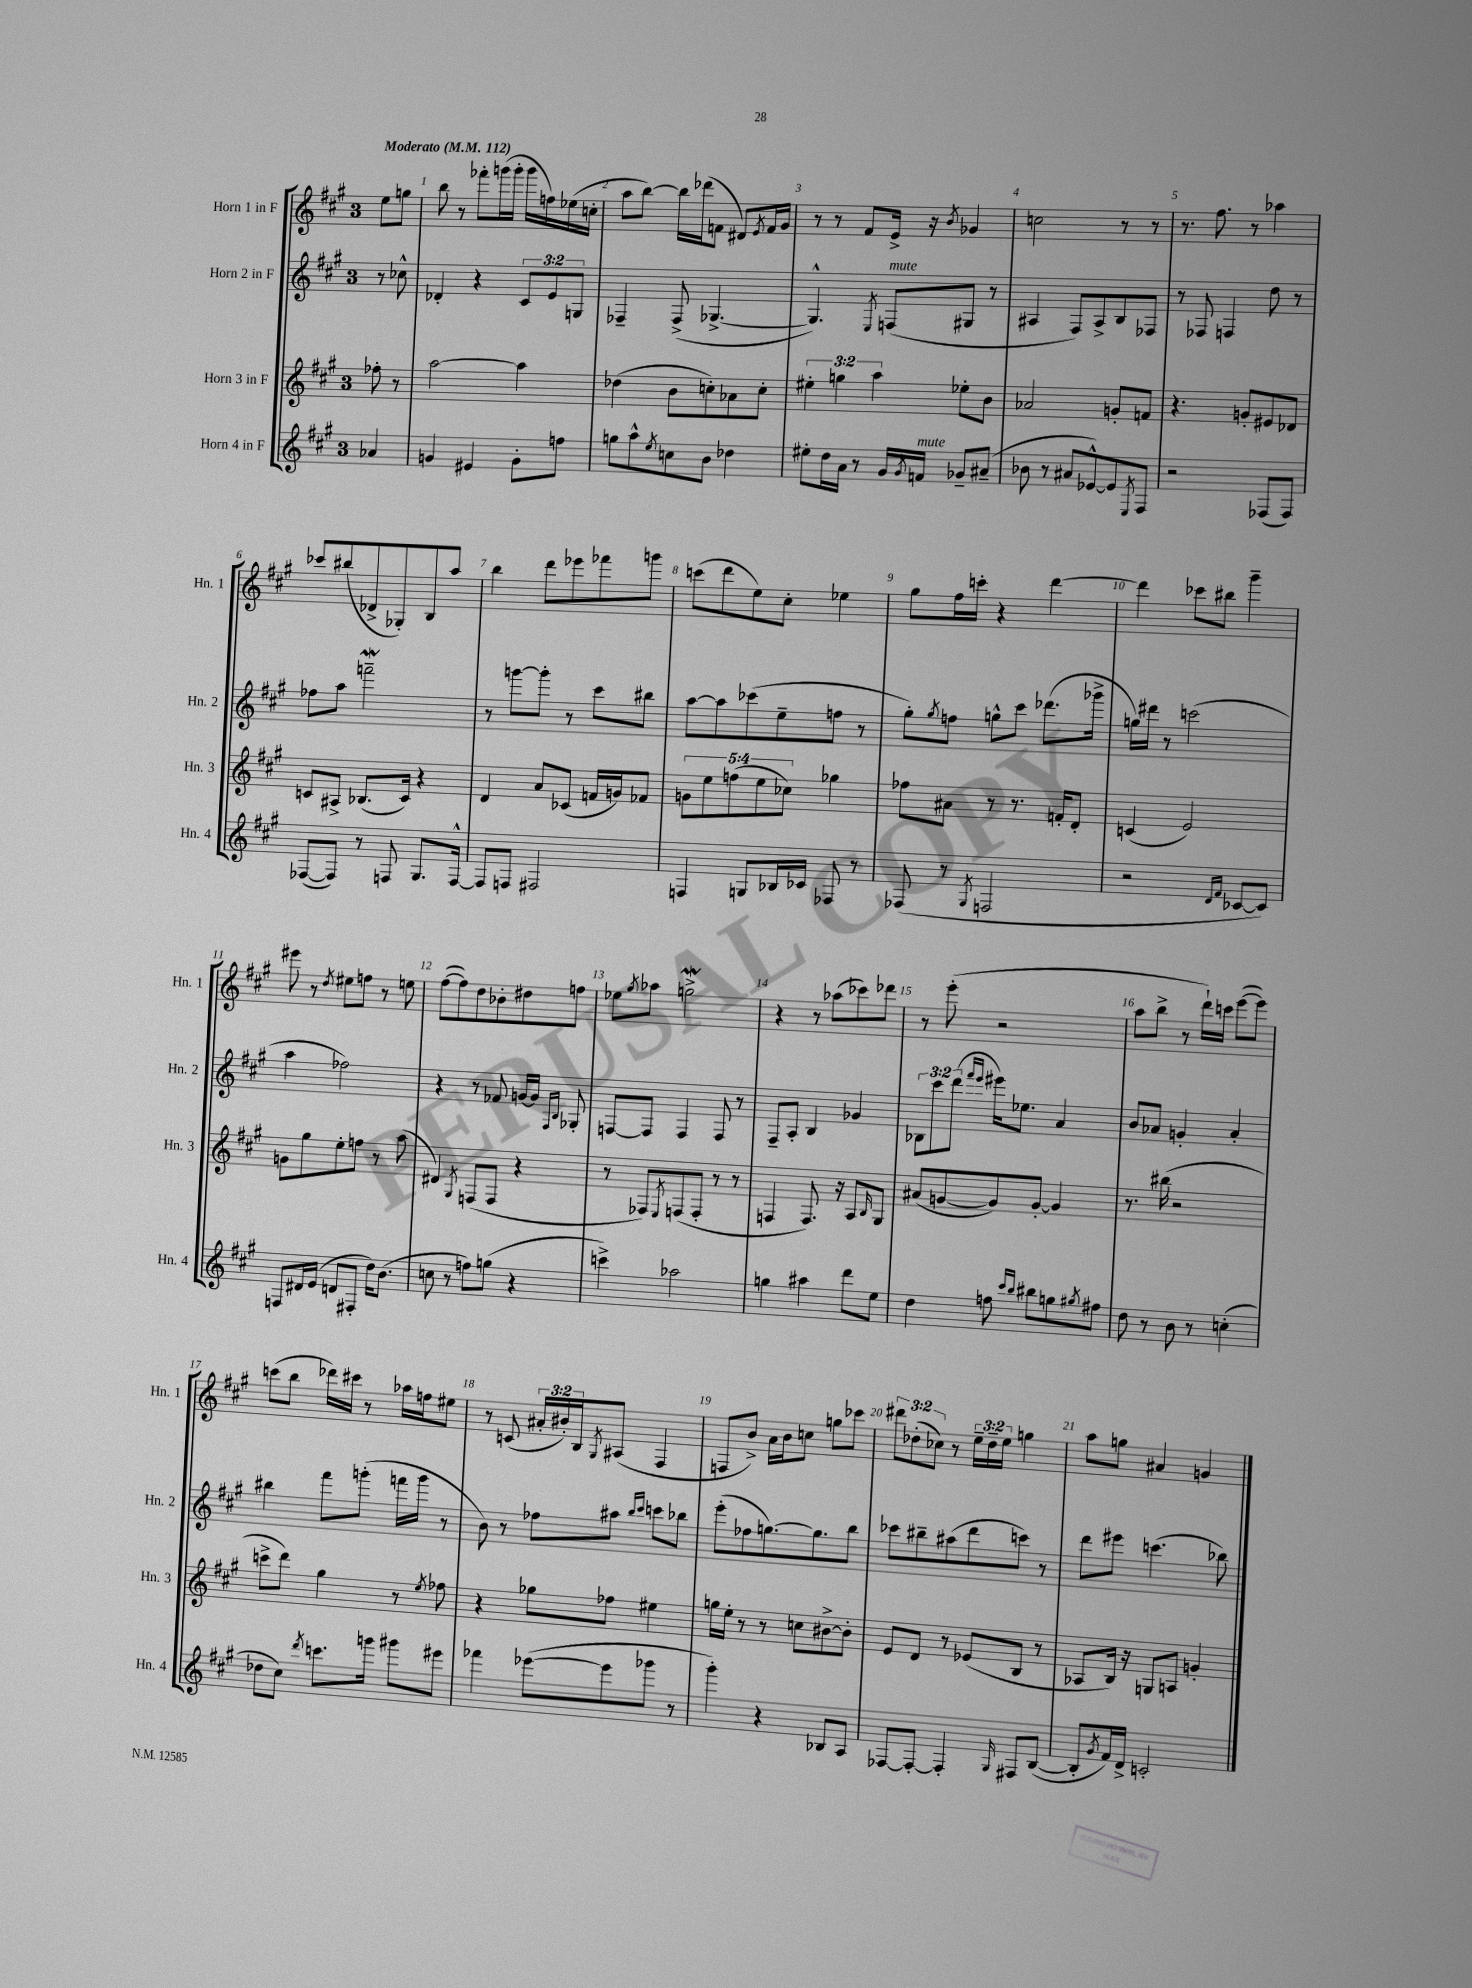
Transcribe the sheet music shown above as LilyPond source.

<<
\new StaffGroup <<
\new Staff = "s0" \with { instrumentName = "Horn 1 in F" shortInstrumentName = "Hn. 1" } {
    \clef treble \key a \major \once \override Staff.TimeSignature.style = #'single-digit \time 3/4 \override Staff.TupletNumber.text = #tuplet-number::calc-fraction-text \partial 4 \tempo "Moderato" 4 = 112
    e''8 g''8 |
    b''8 r8 fes'''8-. g'''16( g'''16-. g'''16 f''16) ees''16( c''16-. |
    a''8 b''8~) b''16 des'''16( f'8 dis'8) \acciaccatura { e'8 } f'16 gis'16 |
    r8 r8 fis'8 e'16-> r16 \acciaccatura { b'8 } ges'4 |
    c''2 r8 r8 |
    r8. fis''8. r8 aes''4 |
    ces'''8 bis''8( des'8-> ges8-.) b8 a''8 |
    b''4 d'''8 ees'''8 fes'''8 g'''8 |
    c'''8( d'''8 e''8) cis''8-. ees''4 |
    gis''8 fis''16 c'''16-. r4 d'''4~ |
    d'''4 ces'''8 bis''8 gis'''4-- |
    eis'''8 r8 \acciaccatura { d''8 } eis''8 f''8 r8 e''8 |
    fis''8~( fis''8) d''8 bes'8-. dis''8 f''8 |
    ees''8 \acciaccatura { gis''8 } aes''8 g''2->\mordent |
    r4 r8 aes''8( ces'''8) des'''8 |
    r8 e'''8-.( r2 |
    a''8 b''8-> r8 d'''16-!) c'''16 e'''8~( e'''8) |
    c'''8( b''8 des'''16) cis'''16 r8 aes''16 f''16 eis''8 |
    r8 c'8( \tuplet 3/2 { ais'16-. bis'16-.) b16 } \acciaccatura { gis8 } ais8( fis4 |
    f8 b'8->) a'16 b'16 c''8 g''8 ces'''8 |
    \tuplet 3/2 { dis'''8 des''8-.( ces''8) } r8 \tuplet 3/2 { e''16-- des''16-- e''16 } g''4 |
    a''8 g''8 ais'4 g'4 \bar "|." |
}
\new Staff = "s1" \with { instrumentName = "Horn 2 in F" shortInstrumentName = "Hn. 2" } {
    \clef treble \key a \major \once \override Staff.TimeSignature.style = #'single-digit \time 3/4 \override Staff.TupletNumber.text = #tuplet-number::calc-fraction-text \partial 4
    r8 ces''8-^ |
    des'4-. r4 \tuplet 3/2 { cis'8 e'8 g8 } |
    fes4-- fes8->( ges4.~-> |
    ges4.-^) \acciaccatura { e8 } f8^\markup { \italic "mute" }( gis8 r8 |
    ais4 fis8) ais8-> b8 fes8 |
    r8 fes8 f4 d''8 r8 |
    fes''8 a''8 f'''2--\mordent |
    r8 g'''8~ g'''8-. r8 cis'''8 bis''8 |
    a''8~ a''8 ces'''8( e''8-- f''8 r8 |
    gis''8-.) \acciaccatura { gis''8 } f''8 g''8-^ cis'''8 des'''8.( ges'''16-> |
    g''16) dis'''16 r8 c'''2( |
    a''4 fes''2) |
    r4 r8 fes'8 g'16~ g'16 \grace { fis16 b16 } ges8-. |
    f8~ f8 f4 f8 r8 |
    fis8-- a8-. b4 ges'4 |
    \tuplet 3/2 { bes8 cis'''8 d'''8( } \grace { fis'''16 e'''16 } eis'''16) ees''8. a'4 |
    b'8 aes'8 g'4-. aes'4-. |
    bis''4 fis'''8 g'''8-.( f'''16 g'''16 r8 |
    b'8) r8 fes''8 ais''8 \grace { b''16 cis'''16 } c'''8 bes''8 |
    e'''8-.( fes''8 g''8.~) g''8. b''8 |
    ces'''8 bis''8-- ais''8( d'''8 c'''8) r8 |
    d'''8 eis'''8 c'''4.( bes''8) \bar "|." |
}
\new Staff = "s2" \with { instrumentName = "Horn 3 in F" shortInstrumentName = "Hn. 3" } {
    \clef treble \key a \major \once \override Staff.TimeSignature.style = #'single-digit \time 3/4 \override Staff.TupletNumber.text = #tuplet-number::calc-fraction-text \partial 4
    fes''8-. r8 |
    a''2~ a''4 |
    des''4( b'8 c''8-.) aes'8 c''8-. |
    \tuplet 3/2 { eis''4-. g''4 a''4 } ees''8-. b'8 |
    aes'2 g'8-. f'8 |
    r4. g'8-. eis'8 des'8 |
    c'8 ais8-> bes8.( c'16) r4 |
    d'4 a'8 ces'8( f'16 g'16) fes'8 |
    \tuplet 5/4 { g'8 e''8 f''8( e''8 ces''8) } ges''4 |
    fes''8 ais'8 r8 r8. f'16-. d'8-. |
    c'4( e'2) |
    g'8 gis''8 e''8-. f''8 r8 a''8( |
    dis'4) \acciaccatura { gis8 } f8( f8 r4 |
    r8 fes8) \acciaccatura { e8 } f8( f8-. r8 r8 |
    f4 f8.) r16 a8 \grace { b16 } gis8 |
    ais'8( g'8~ g'8) g'8~-. g'4 |
    r8. bis''16( r2 |
    c'''8-> d'''8) gis''4 r8 \acciaccatura { e''8 } fes''8 |
    r4 ges''8 fes''8 eis''4 |
    g''16 e''16-. r8 r8 c''8 bis'8~-> bis'8-. |
    e'8 d'8 r8 ees'8( b8 r8 |
    aes8 b16) r16 g8 a8 g'4-. \bar "|." |
}
\new Staff = "s3" \with { instrumentName = "Horn 4 in F" shortInstrumentName = "Hn. 4" } {
    \clef treble \key a \major \once \override Staff.TimeSignature.style = #'single-digit \time 3/4 \partial 4
    aes'4 |
    g'4 eis'4 g'8-. f''8 |
    g''8 a''8-^ \acciaccatura { e''8 } c''8 b'8 des''4 |
    eis''8-. d''16 a'16 r8 gis'16 \acciaccatura { gis'8 } f'16^\markup { \italic "mute" } ges'8-- ais'8--( |
    bes'8 r8 ais'8 ees'8~-^) ees'8 \acciaccatura { e8 } fis8 |
    r2 fes8( fes8) |
    fes8~( fes8) r8 f8 gis8. f16~-^ |
    f8 f8 fis2 |
    f4 g8 bes16 ces'16 fes8 r8 |
    fes8( r8 \acciaccatura { gis8 } f2 |
    r2 \grace { d'16 fis'16 } ces'8~ ces'8) |
    f8 dis'16 e'16( d'8 fis8-. d''16) b'8.( |
    c''8 r8 f''8) g''8( r4 |
    c'''4->) aes''2 |
    g''4 ais''4 d'''8 e''8 |
    d''4 f''8 \grace { cis'''16 b''16 } bis''8 g''8 \acciaccatura { gis''8 } fis''8 |
    d''8 r8 b'8 r8 c''4-.( |
    des''8 cis''8) \acciaccatura { d'''8 } c'''8. g'''16 gis'''8 eis'''8 |
    fes'''4 ees'''8~( ees'''8 ges'''8 r8 |
    gis'''4-.) r4 bes8 a8 |
    fes8~ fes8~-. fes4-. \grace { gis16 } fis8 b8~( |
    b8-. \acciaccatura { gis'8 } fis'16) d'16-> c'2-. \bar "|." |
}
>>
>>
\layout { \context { \Score \override BarNumber.break-visibility = ##(#f #t #t) barNumberVisibility = #all-bar-numbers-visible } }
